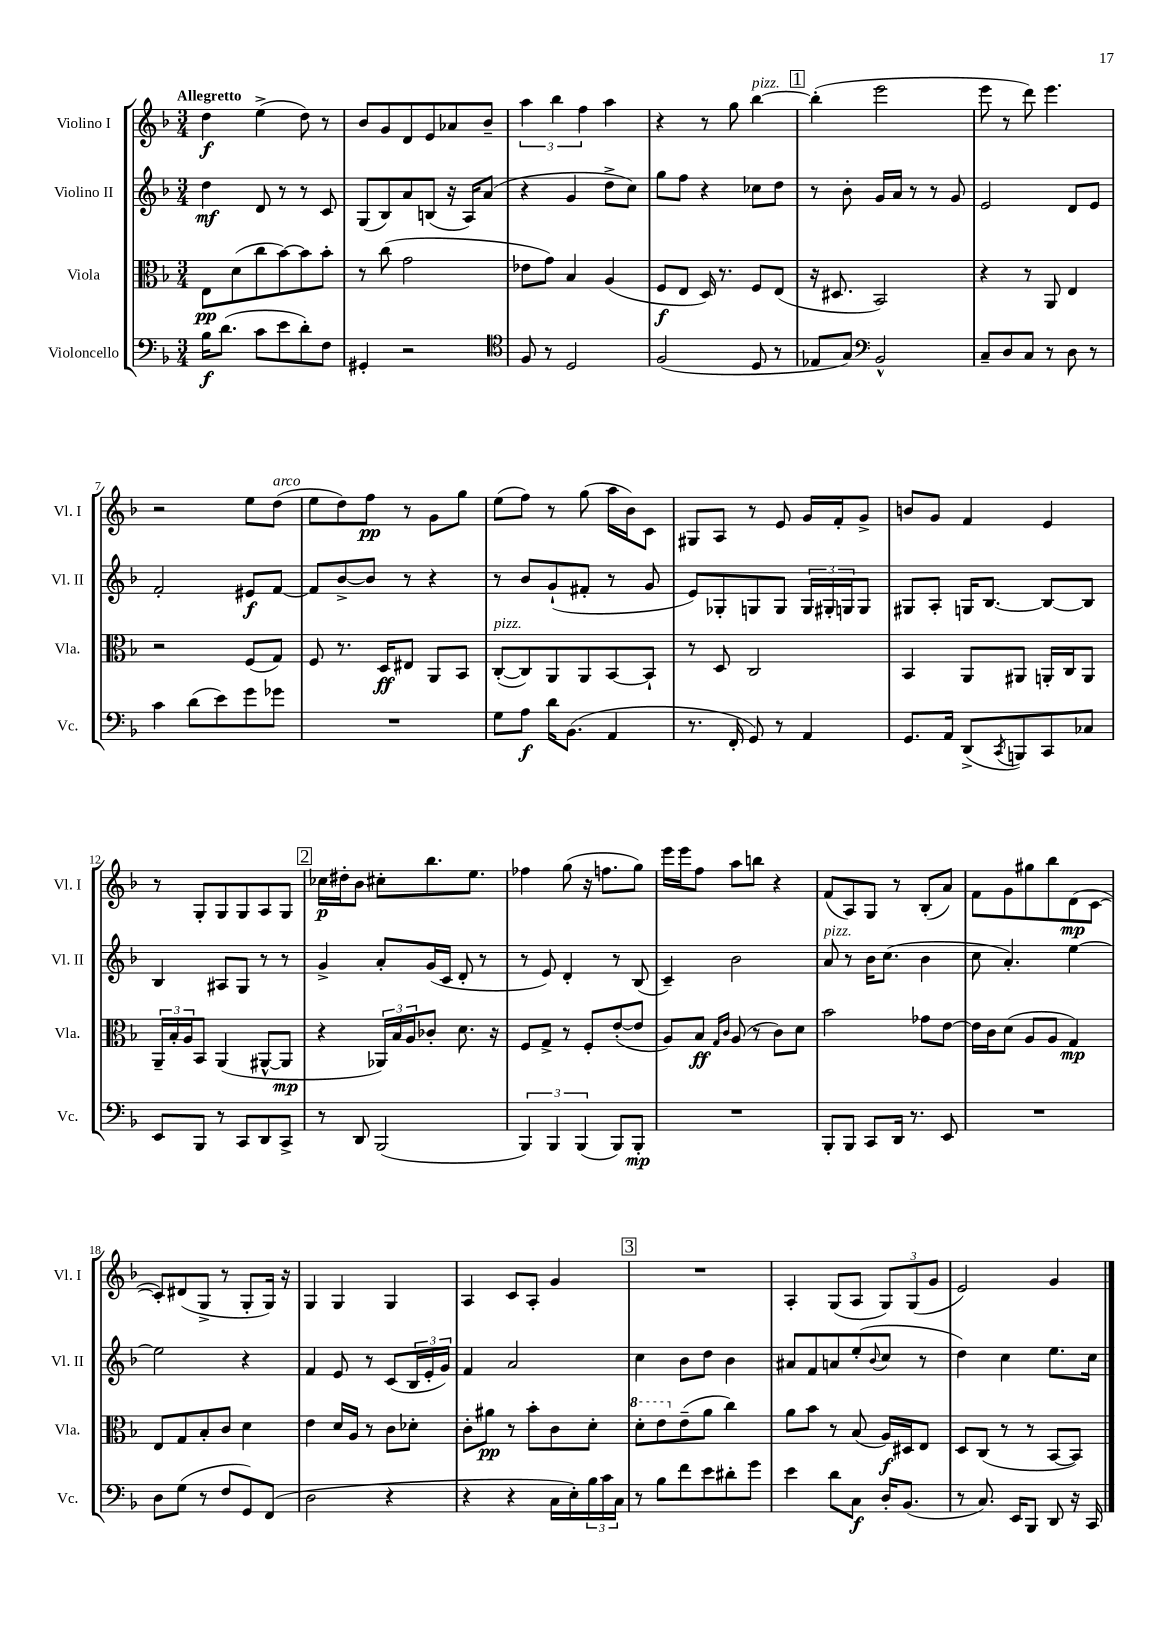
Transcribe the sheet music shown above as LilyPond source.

<<
\new StaffGroup <<
\new Staff = "s0" \with { instrumentName = "Violino I" shortInstrumentName = "Vl. I" } {
    \clef treble \key f \major \numericTimeSignature \time 3/4 \tempo "Allegretto"
    d''4\f e''4->( d''8) r8 |
    bes'8 g'8 d'8 e'8 aes'8 bes'8-- |
    \tuplet 3/2 { a''4 bes''4 f''4 } a''4 |
    r4 r8 g''8 bes''4~^\markup { \italic "pizz." } |
    \mark \markup { \box "1" } bes''4-.( e'''2 |
    e'''8 r8 d'''8) e'''4. |
    r2 e''8 d''8^\markup { \italic "arco" }( |
    e''8 d''8) f''8\pp r8 g'8 g''8 |
    e''8( f''8) r8 g''8( a''16 bes'16) c'8 |
    gis8 a8 r8 e'8 g'16 f'16-. g'8-> |
    b'8 g'8 f'4 e'4 |
    r8 g8-. g8 g8 a8 g8 |
    \mark \markup { \box "2" } ces''16\p dis''16-. bes'8 cis''8-. bes''8. e''8. |
    fes''4 g''8( r16 f''8. g''8) |
    e'''16 e'''16 f''8 a''8 b''8 r4 |
    f'8( a8) g8 r8 bes8-.( a'8) |
    f'8 g'8 gis''8 bes''8 d'8\mp( c'8~ |
    c'8-.) dis'8( g8-> r8 g8-. g16) r16 |
    g4 g4 g4 |
    a4 c'8 a8-. g'4 |
    \mark \markup { \box "3" } R2. |
    a4-. g8( a8 \tuplet 3/2 { g8) g8( g'8 } |
    e'2) g'4 \bar "|." |
}
\new Staff = "s1" \with { instrumentName = "Violino II" shortInstrumentName = "Vl. II" } {
    \clef treble \key f \major \numericTimeSignature \time 3/4
    d''4\mf d'8 r8 r8 c'8 |
    g8( bes8) a'8 b8( r16 a16) a'8( |
    r4 g'4 d''8-> c''8) |
    g''8 f''8 r4 ces''8 d''8 |
    \mark \markup { \box "1" } r8 bes'8-. g'16 a'16 r8 r8 g'8 |
    e'2 d'8 e'8 |
    f'2-. eis'8\f f'8~ |
    f'8 bes'8~-> bes'8 r8 r4 |
    r8 bes'8 g'8-!( fis'8-. r8 g'8 |
    e'8) ges8-. g8 g8 \tuplet 3/2 { g16 gis16-. g16 } g8 |
    gis8 a8-. g16 bes8.~ bes8~ bes8 |
    bes4 ais8 g8 r8 r8 |
    \mark \markup { \box "2" } g'4-> a'8-. g'16( c'16 d'8-. r8 |
    r8 e'8) d'4-. r8 bes8( |
    c'4--) bes'2 |
    a'8^\markup { \italic "pizz." } r8 bes'16 c''8.( bes'4 |
    c''8 a'4.-.) e''4~ |
    e''2 r4 |
    f'4 e'8 r8 c'8( \tuplet 3/2 { bes16 e'16-. g'16) } |
    f'4 a'2 |
    \mark \markup { \box "3" } c''4 bes'8 d''8 bes'4 |
    ais'8 f'8 a'8 e''8-.( \appoggiatura { bes'8 } c''8 r8 |
    d''4) c''4 e''8. c''16 \bar "|." |
}
\new Staff = "s2" \with { instrumentName = "Viola" shortInstrumentName = "Vla." } {
    \clef alto \key f \major \numericTimeSignature \time 3/4
    e8\pp d'8( c''8 bes'8~) bes'8 bes'8-. |
    r8 c''8( g'2 |
    ees'8 g'8) bes4 a4( |
    f8\f e8 d16) r8. f8 e8( |
    \mark \markup { \box "1" } r16 dis8. bes,2) |
    r4 r8 a,8 e4 |
    r2 f8( g8) |
    f8 r8. d16\ff eis8 a,8 bes,8 |
    c8~-.^\markup { \italic "pizz." }( c8) a,8 a,8 bes,8~ bes,8-! |
    r8 d8 c2 |
    bes,4 a,8 ais,8 a,16-. c16 a,8 |
    \tuplet 3/2 { a,16-- bes16-. a16 } bes,8 a,4( ais,8~-^ ais,8\mp |
    \mark \markup { \box "2" } r4 \tuplet 3/2 { aes,16) bes16 a16 } ces'8-. d'8. r16 |
    f8 g8-> r8 f8-. e'8~-.( e'8 |
    a8) bes8\ff \grace { g16 c'16 } a8( r8 c'8) d'8 |
    bes'2 ges'8 e'8~ |
    e'16 c'16 d'8( a8 a8 g4\mp) |
    e8 g8 bes8-. c'8 d'4 |
    e'4 d'16 a16 r8 c'8 des'8-. |
    c'8-. ais'8\pp r8 bes'8-. c'8 d'8-. |
    \mark \markup { \box "3" } \ottava #1 d''8-. e''8 \ottava #0 e'8--( a'8 c''4) |
    a'8 bes'8 r8 bes8( a16\f) dis16 e8 |
    d8 c8( r8 r8 bes,8~ bes,8) \bar "|." |
}
\new Staff = "s3" \with { instrumentName = "Violoncello" shortInstrumentName = "Vc." } {
    \clef bass \key f \major \numericTimeSignature \time 3/4
    bes16\f d'8.( c'8 e'8 d'8-.) f8 |
    gis,4-. r2 |
    \clef tenor f8 r8 d2 |
    f2( d8 r8 |
    \mark \markup { \box "1" } ees8 g8) \clef bass bes,2-^ |
    c8-- d8 c8 r8 d8 r8 |
    c'4 d'8( e'8) g'8 ges'8 |
    R2. |
    g8 a8\f d'16 bes,8.( a,4 |
    r8. f,16-. g,8) r8 a,4 |
    g,8. a,16 d,8->( \acciaccatura { c,8 } b,,8) c,8 ces8 |
    e,8 bes,,8 r8 c,8 d,8 c,8-> |
    \mark \markup { \box "2" } r8 d,8 bes,,2( |
    \tuplet 3/2 { bes,,4) bes,,4 bes,,4( } bes,,8) bes,,8-.\mp |
    R2. |
    bes,,8-. bes,,8 c,8 d,16 r8. e,8 |
    R2. |
    d8 g8( r8 f8 g,8) f,8( |
    d2 r4 |
    r4 r4 c16 e16-.) \tuplet 3/2 { bes16 c'16 c16 } |
    \mark \markup { \box "3" } r8 bes8 f'8 e'8 dis'8-. g'8 |
    e'4 d'8 c8\f d16-. bes,8.( |
    r8 c8.) e,16 bes,,8 d,8 r16 c,16 \bar "|." |
}
>>
>>
